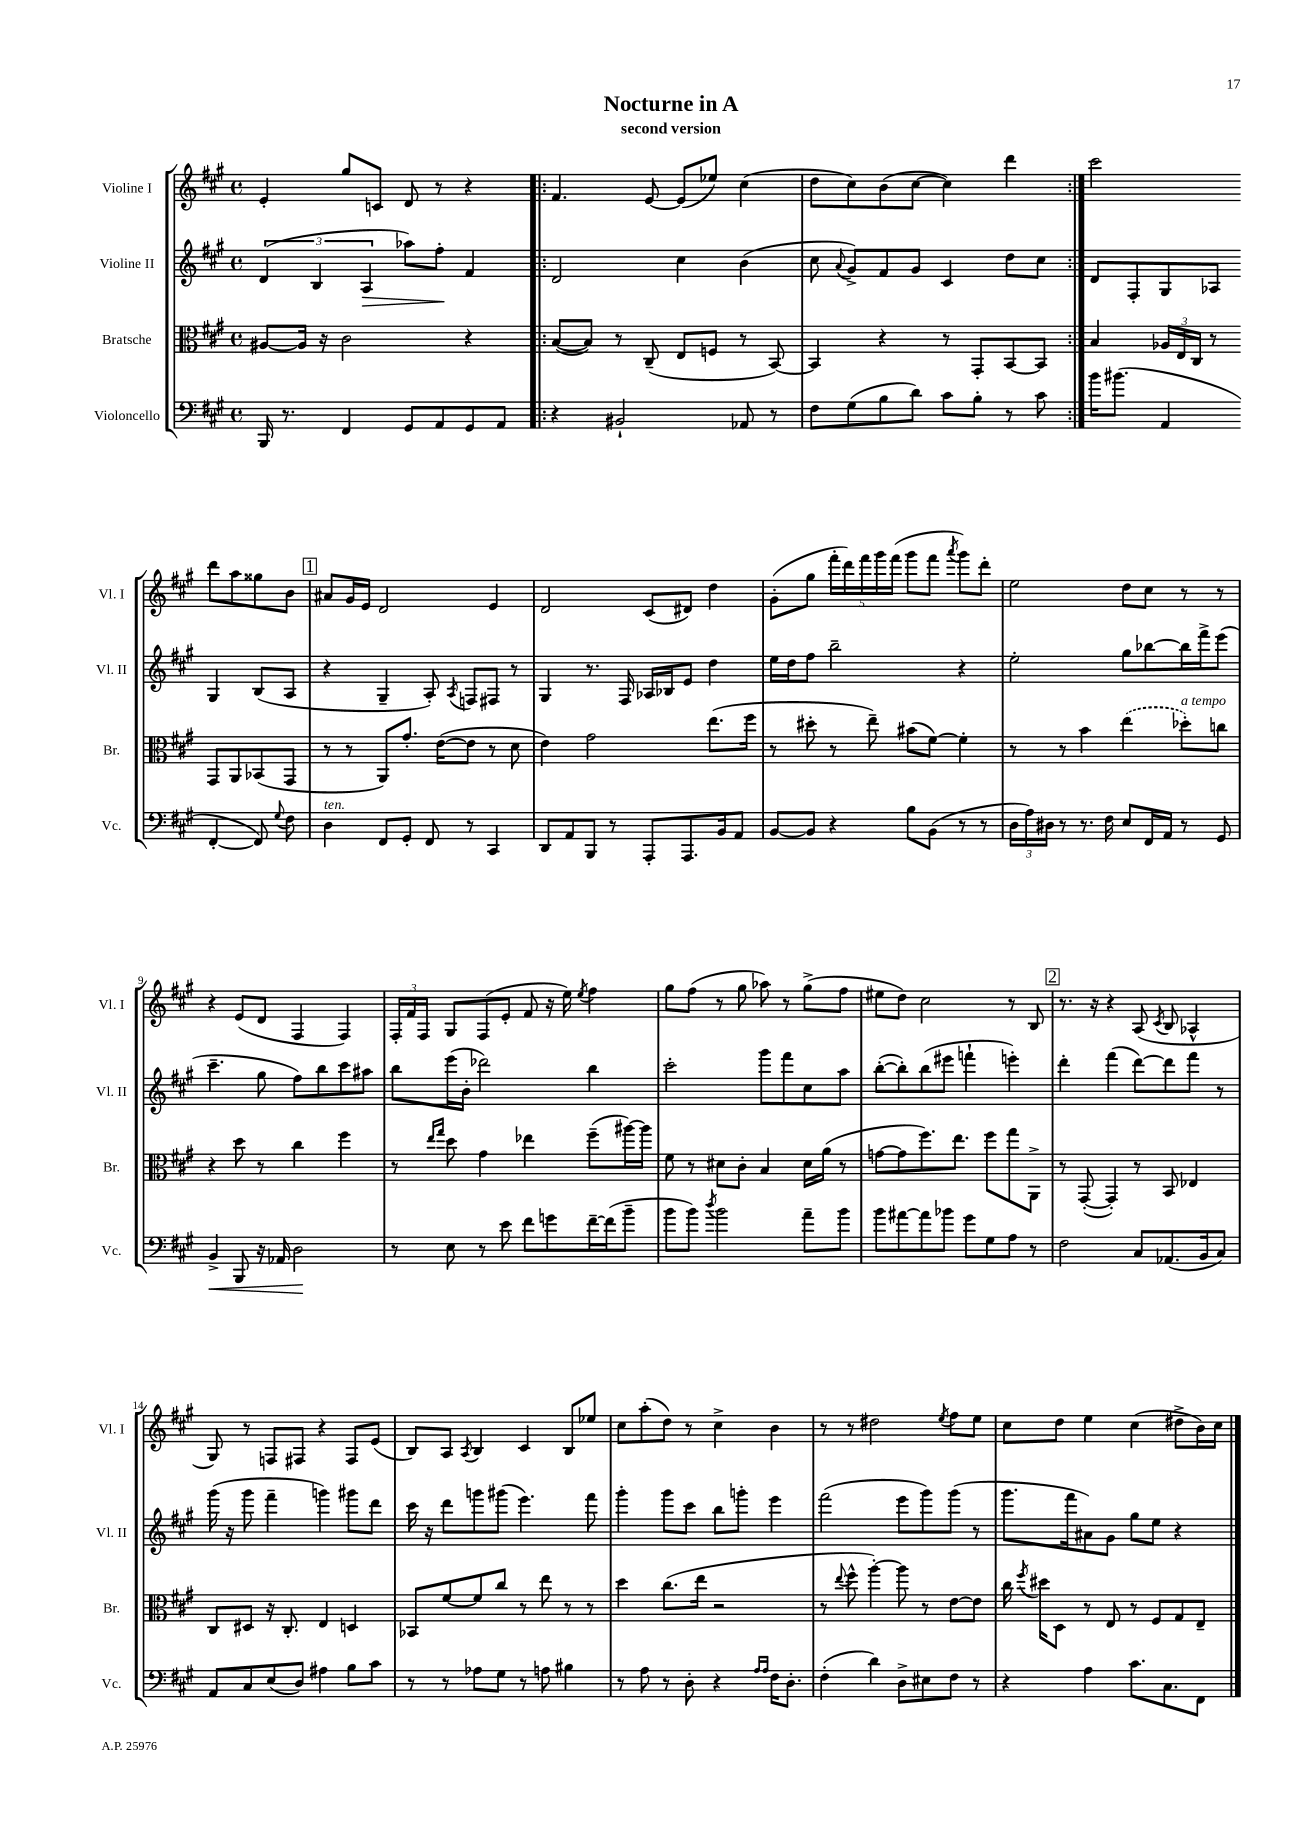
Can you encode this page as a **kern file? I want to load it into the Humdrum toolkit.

**kern	**dynam	**kern	**kern	**dynam	**kern
*part4	*part4	*part3	*part2	*part2	*part1
*staff4	*staff4	*staff3	*staff2	*staff2	*staff1
*I"Violoncello	*	*I"Bratsche	*I"Violine II	*	*I"Violine I
*I'Vc.	*	*I'Br.	*I'Vl. II	*	*I'Vl. I
*clefF4	*	*clefC3	*clefG2	*	*clefG2
*k[f#c#g#]	*	*k[f#c#g#]	*k[f#c#g#]	*	*k[f#c#g#]
*M4/4	*	*M4/4	*M4/4	*	*M4/4
*met(c)	*	*met(c)	*met(c)	*	*met(c)
=1	=1	=1	=1	=1	=1
16BBB/	.	[8A#X/L	(6d/	.	4e'/
8.r	.	.	.	.	.
.	.	16A#/Jk]	.	.	.
.	.	.	6B/	.	.
.	.	16r	.	.	.
4FF#/	.	2c#\	.	.	8gg#/L
!	!	!	!	!LO:HP:b	!
.	.	.	6A/	>	.
.	.	.	.	.	8cn/J
8GG#/L	.	.	8aa-X\L)	.	8d/
8AA/	.	.	8ff#'\J	.	8r
8GG#/	.	4r	4f#/	]	4r
8AA/J	.	.	.	.	.
=2!|:	=2!|:	=2!|:	=2!|:	=2!|:	=2!|:
4r	.	([8B/L	2d/	.	4.f#/
.	.	8B/J])	.	.	.
2BB#X`/	.	8r	.	.	.
.	.	(8C#~/	.	.	[8e/
.	.	8E/L	4cc#\	.	(8e/L]
.	.	8Fn/J	.	.	8ee-X/J)
8AA-X/	.	8r	(4b\	.	(4cc#\
8r	.	[8BB/)	.	.	.
=3	=3	=3	=3	=3	=3
8F#\L	.	4BB/]	8cc#\	.	8dd\L
.	.	.	8qqa/	.	.
(8G#\	.	.	8g#^/L)	.	8cc#\)
8B\	.	4r	8f#/	.	(8b\
8d\J)	.	.	8g#/J	.	[8cc#\J
8c#\L	.	8r	4c#/	.	4cc#\])
8B'\J	.	8GG#'/L	.	.	.
8r	.	[8BB/	8dd\L	.	4ddd\
8c#\	.	8BB/J]	8cc#\J	.	.
=4:|!	=4:|!	=4:|!	=4:|!	=4:|!	=4:|!
16b\KL	.	4B/	8d/L	.	2ccc#\
(8.b#X\J	.	.	.	.	.
.	.	.	8F#'/	.	.
4AA/	.	24A-X/LL	8G#/	.	.
.	.	24E/	.	.	.
.	.	24C#/JJ	.	.	.
.	.	8r	8A-X/J	.	.
[4FF#'/	.	8GG#/L	4G#/	.	8ddd\L
.	.	8AA/	.	.	8aa\
8FF#/])	.	(8BB-X/	(8B/L	.	8gg##X\
8qqG#/	.	.	.	.	.
8F#\	.	8GG#/J	8A-/J	.	8b\J
!!LO:LB:g=z
!!LO:REH:place=s1:t=1
=5	=5	=5	=5	=5	=5
!LO:TX:a:i:t=ten.	!	!	!	!	!
4D\	.	8r	4r	.	8a#X/L
.	.	8r	.	.	16g#/L
.	.	.	.	.	16e/JJ
8FF#/L	.	8AA/L)	4G#~/	.	2d/
8GG#'/J	.	8.g#'/J	.	.	.
8FF#/	.	.	8A'/)	.	.
.	.	([16e\KL	.	.	.
.	.	.	8qA/	.	.
8r	.	8e\J]	8Fn/L	.	.
4CC#/	.	8r	8F#X/J	.	4e/
.	.	8d\	8r	.	.
=6	=6	=6	=6	=6	=6
8DD/L	.	4e\)	4G#/	.	2d/
8AA/	.	.	.	.	.
8BBB/J	.	2g#\	8.r	.	.
8r	.	.	.	.	.
.	.	.	16F#/	.	.
8AAA'/L	.	.	16A-X/LL	.	(8c#/L
.	.	.	16B-X/J	.	.
8.AAA/	.	.	8e/J	.	8d#X/J)
.	.	(8.ee\L	4dd\	.	4dd\
16BB/k	.	.	.	.	.
8AA/J	.	.	.	.	.
.	.	16ff#\Jk	.	.	.
=7	=7	=7	=7	=7	=7
[8BB/L	.	8r	16ee\LL	.	(8g#'\L
.	.	.	16dd\J	.	.
8BB/J]	.	8dd#X'\	8ff#\J	.	8gg#\J
4r	.	8r	2bb~\	.	20fff#'\LL
.	.	.	.	.	20ddd\)
.	.	.	.	.	20fff#\
.	.	8ee~\)	.	.	.
.	.	.	.	.	20ggg#\
.	.	.	.	.	(20fff#\JJ
8B\L	.	(8b#X\L	.	.	8ggg#\L
(8BB\J	.	[8f#\J)	.	.	8fff#\J
.	.	.	.	.	8qaaa/
8r	.	4f#'\]	4r	.	8ggg#\L)
8r	.	.	.	.	8ddd'\J
=8	=8	=8	=8	=8	=8
24D\LL	.	8r	2ee'\	.	2ee\
24A\)	.	.	.	.	.
24D#X\JJ	.	.	.	.	.
8r	.	8r	.	.	.
8.r	.	4b\	.	.	.
16F#\	.	.	.	.	.
8E/L	.	(4ee\	8gg#\L	.	8dd\L
16FF#/L	.	.	[8bb-X\	.	8cc#\J
16AA/JJ	.	.	.	.	.
!	!	!LO:TX:a:i:t=a tempo	!	!	!
8r	.	8dd-X'\L)	16bb-\L]	.	8r
.	.	.	16fff#^\J	.	.
8GG#/	.	8ccn\J	(8eee\J	.	8r
!!LO:LB:g=z
=9	=9	=9	=9	=9	=9
!	!LO:HP:b	!	!	!	!
4BB^/	<	4r	4.ccc#~\	.	4r
8BBB/	.	8dd\	.	.	(8e/L
16r	.	8r	8gg#\	.	8d/J
16AA-X/	.	.	.	.	.
2D\	.	4cc#\	8ff#\L)	.	4F#/
.	.	.	8bb\	.	.
.	.	4ff#\	8ccc#\	.	4F#/)
.	.	.	8aa#X\J	.	.
.	[	.	.	.	.
=10	=10	=10	=10	=10	=10
8r	.	8r	8bb\L	.	24F#'/LL
.	.	.	.	.	24f#/
.	.	.	.	.	24F#/JJ
.	.	16qqee/LL	.	.	.
.	.	16qqgg#/JJ	.	.	.
8E\	.	8dd\	(16eee\L	.	8G#/L
.	.	.	16b'\JJ	.	.
8r	.	4g#\	2ddd-X\)	.	(8F#/
8e\	.	.	.	.	8e'/J
8f#\L	.	4ee-X\	.	.	8f#/
8gn\	.	.	.	.	16r
.	.	.	.	.	16ee\)
.	.	.	.	.	8qee/
[16f#~\L	.	(8ff#~\L	4bb\	.	4ff#\
(16f#\J]	.	.	.	.	.
8b~\J	.	[16aa#X\L)	.	.	.
.	.	16aa#\JJ]	.	.	.
=11	=11	=11	=11	=11	=11
8b\L	.	8f#\	2ccc#'\	.	8gg#\L
8b\J)	.	8r	.	.	(8ff#\J
8qdd/	.	.	.	.	.
2b\	.	8d#X\L	.	.	8r
.	.	8c#'\J	.	.	8gg#\
.	.	4B/	8ggg#\L	.	8aa-X\)
.	.	.	8fff#\	.	8r
8a~\L	.	16d#\LL	8cc#\	.	(8gg#^\L
.	.	(16a\JJ	.	.	.
8b\J	.	8r	8aa\J	.	8ff#\J
=12	=12	=12	=12	=12	=12
8b\L	.	[8gn\L	([8bb'\L	.	8ee#X\L
[8a#X\	.	8g\]	8bb'\])	.	8dd\J)
8a#\]	.	8.ff#\)	(8bb\	.	2cc#\
8b-X\J	.	.	8eee#X\J	.	.
.	.	8.ee\J	.	.	.
8g#\L	.	.	4fffn`\	.	.
8G#\	.	8ff#\L	.	.	.
8A\J	.	8gg#\	4eeen'\)	.	8r
8r	.	8AA^\J	.	.	8B/
!!LO:REH:place=s1:t=2
=13	=13	=13	=13	=13	=13
2F#\	.	8r	4ddd'\	.	8.r
.	.	([8GG#'/	.	.	.
.	.	.	.	.	16r
.	.	4GG#'/])	(4fff#\	.	4r
8C#/L	.	8r	[8ddd\L)	.	(8A/
.	.	.	.	.	8qc#/
(8.AA-X/	.	8BB/	8ddd\]	.	8B/
.	.	4E-X/	8fff#\J	.	4A-X^^/
16BB/k	.	.	.	.	.
8C#/J)	.	.	8r	.	.
!!LO:LB:g=z
=14	=14	=14	=14	=14	=14
8AA/L	.	8C#/L	(16ggg#\	.	8G#/)
.	.	.	16r	.	.
8C#/	.	8D#X/J	8ggg#\	.	8r
(8E/	.	16r	4fff#~\	.	8Fn/L
.	.	8.C#'/	.	.	.
8D/J)	.	.	.	.	8F#X/J
4A#X\	.	4E/	4gggn\)	.	4r
8B\L	.	4Dn/	8ggg#X\L	.	8F#/L
8c#\J	.	.	8ddd\J	.	(8e/J
=15	=15	=15	=15	=15	=15
8r	.	8BB-X/L	16ccc#\	.	8B/L)
.	.	.	16r	.	.
8r	.	[8f#/	8ddd\L	.	8A/J
.	.	.	.	.	8qA/
8A-X\L	.	8f#/]	8gggn\	.	4B/
8G#\J	.	8cc#/J	(8ggg#X\J	.	.
8r	.	8r	4.eee\)	.	4c#/
8An\	.	8ee\	.	.	.
4B#X\	.	8r	.	.	8B/L
.	.	8r	8fff#\	.	8ee-X/J
=16	=16	=16	=16	=16	=16
8r	.	4dd\	4ggg#'\	.	8cc#\L
8A\	.	.	.	.	(8aa'\
8r	.	(8.cc#\L	8ggg#\L	.	8dd\J)
8D'\	.	.	8ccc#\J	.	8r
.	.	16ee\Jk	.	.	.
4r	.	2r	8bb\L	.	4cc#^\
.	.	.	8gggn'\J	.	.
16qqA/LL	.	.	.	.	.
16qqA/JJ	.	.	.	.	.
16F#\KL	.	.	4eee\	.	4b\
8.D'\J	.	.	.	.	.
=17	=17	=17	=17	=17	=17
(4F#'\	.	8r	(2fff#\	.	8r
.	.	8qqee/	.	.	.
.	.	8ff#^^\	.	.	8r
4d\)	.	[4aa'\)	.	.	2dd#X\
8D^\L	.	8aa\]	8eee\L	.	.
8E#X\	.	8r	8ggg#\)	.	.
.	.	.	.	.	8qee/
8F#\J	.	[8e\L	(8ggg#\J	.	8ff#\L
8r	.	8e\J]	8r	.	8ee\J
=18	=18	=18	=18	=18	=18
4r	.	16cc#\	8.ggg#\L	.	8cc#\L
.	.	8qff#/	.	.	.
.	.	16dd#X\KL	.	.	.
.	.	8D\J	.	.	8dd\J
.	.	.	16fff#\k	.	.
4A\	.	8r	8a#X\)	.	4ee\
.	.	8E/	8g#\J	.	.
8.c#\L	.	8r	8gg#\L	.	(4cc#\
.	.	8F#/L	8ee\J	.	.
8.C#\	.	.	.	.	.
.	.	8G#/	4r	.	8dd#X^\L
8FF#\J	.	8E~/J	.	.	16b\L)
.	.	.	.	.	16cc#\JJ
==	==	==	==	==	==
*-	*-	*-	*-	*-	*-
